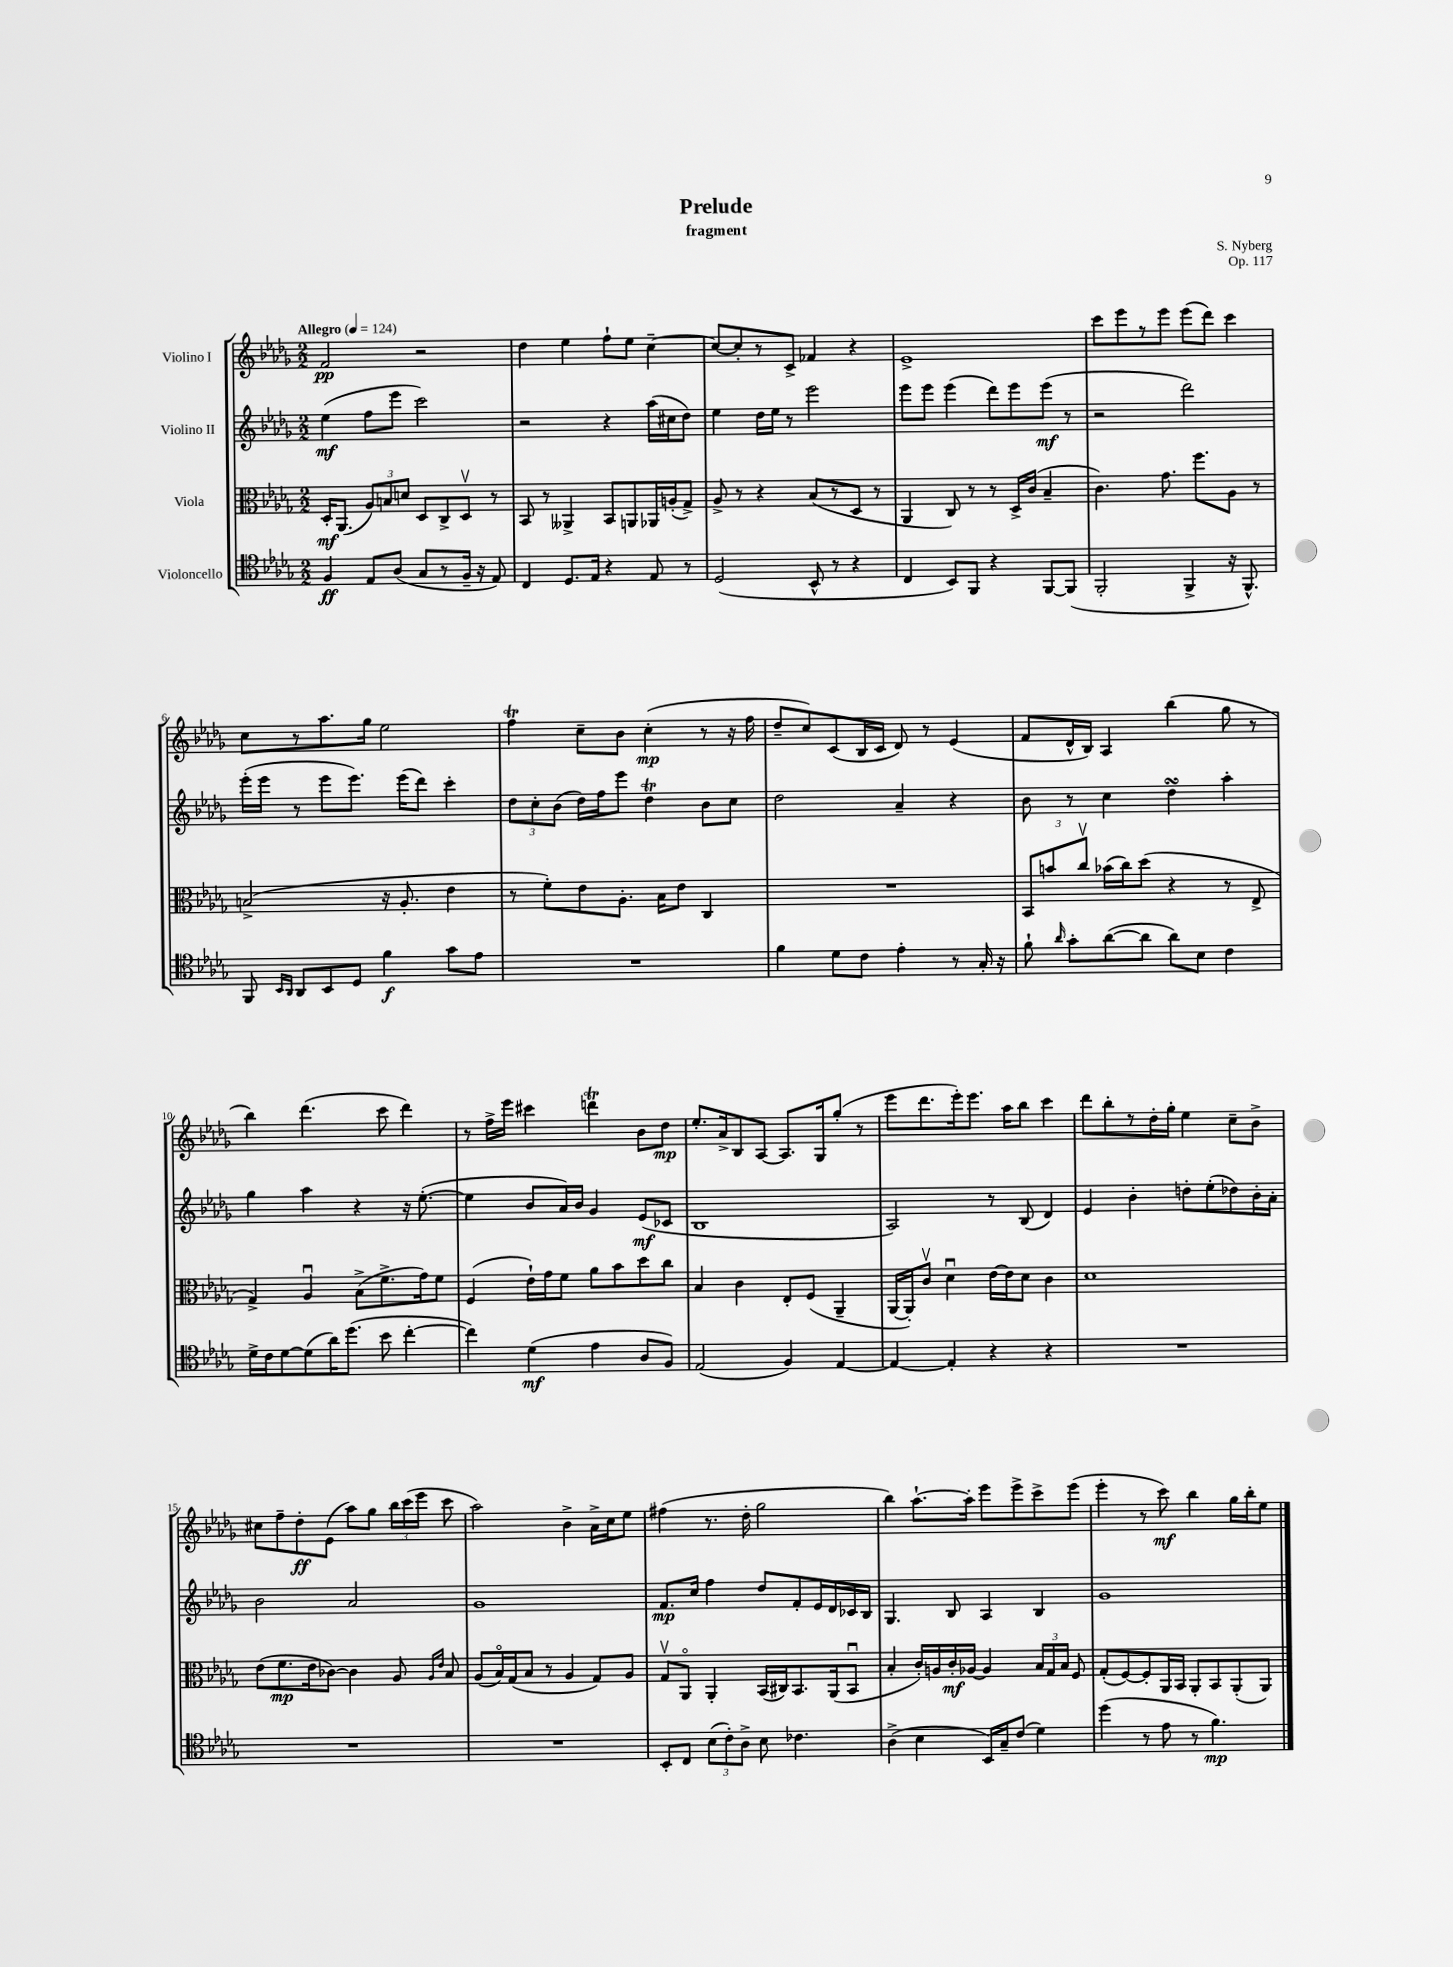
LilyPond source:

\header { title = "Prelude" composer = "S. Nyberg" subtitle = "fragment" opus = "Op. 117" }
<<
\new StaffGroup <<
\new Staff = "s0" \with { instrumentName = "Violino I" } {
    \clef treble \key des \major \numericTimeSignature \time 2/2 \tempo "Allegro" 4 = 124
    \autoBeamOff f'2\pp r2 |
    des''4 ees''4 f''8[-! ees''8] c''4~-- |
    c''8[~ c''8-. r8 c'8]-> fes'4 r4 |
    ees'1-> |
    c'''8[ ees'''8 r8 ees'''8] ees'''8[( des'''8]) c'''4 |
    c''8[ r8 aes''8. ges''16] ees''2 |
    f''4\trill c''8[-- bes'8] c''4-.\mp( r8 r16 f''16 |
    des''8[-- c''8) c'8( bes16 c'16] des'8) r8 ees'4( |
    f'8[ des'16-^ bes16]) aes4 bes''4( ges''8 r8 |
    bes''4) des'''4.( c'''8 des'''4) |
    r8 f''16[-> ees'''16] cis'''4 d'''4\trill bes'8[ des''8]\mp |
    ees''8.[-. aes'16-> bes8 aes8]~ aes8.[ ges16 ges''8]-.( r8 |
    ees'''8[ des'''8. ees'''16-.) ees'''8.] aes''16[ bes''8] c'''4 |
    des'''8[ bes''8-. r8 des''16-. ges''16]-. ees''4 c''8[-- bes'8]-> |
    cis''8[ f''8-- des''8-.\ff ees'8]( aes''8[) ges''8] \tuplet 3/2 { bes''16[ c'''16( ees'''16] } c'''8 |
    aes''2) bes'4-> aes'16[-> c''16 ees''8] |
    fis''4( r8. des''16-. ges''2 |
    bes''4) aes''8.[~-! aes''16]-. ees'''8[ ees'''8-> c'''8-> ees'''8]( |
    ees'''4-. r8 c'''8\mf) bes''4 ges''16[ bes''16-. ees''8] \bar "|." |
}
\new Staff = "s1" \with { instrumentName = "Violino II" } {
    \clef treble \key des \major \numericTimeSignature \time 2/2
    \autoBeamOff ees''4\mf( f''8[ ees'''8] c'''2) |
    r2 r4 aes''16[( cis''16 des''8]) |
    ees''4 des''16[ ees''16] r8 ees'''2 |
    ees'''8[ ees'''8] ees'''4( des'''8[) ees'''8 ees'''8]\mf( r8 |
    r2 des'''2) |
    ees'''16[-.( ees'''16] r8 ees'''8[ ees'''8.]) ees'''16[( des'''8]) c'''4-. |
    \tuplet 3/2 { des''8[ c''8-. bes'8]( } des''16[) f''16 ees'''8] des''4\trill bes'8[ c''8] |
    des''2 aes'4-- r4 |
    bes'8 r8 c''4 des''4\turn aes''4-. |
    ges''4 aes''4 r4 r16 ees''8.~-.( |
    ees''4 bes'8[ aes'16) bes'16] ges'4 ees'8[\mf( ces'8] |
    bes1 |
    aes2) r8 bes8( des'4) |
    ees'4 bes'4-. d''8[-. ees''8-.( des''8) bes'16-. aes'16]-. |
    bes'2 aes'2 |
    ges'1 |
    f'8.[\mp c''16] f''4 des''8[ f'8-. ees'16 des'16 ces'16 bes16] |
    ges4. bes8 aes4 bes4 |
    ges'1 \bar "|." |
}
\new Staff = "s2" \with { instrumentName = "Viola" } {
    \clef alto \key des \major \numericTimeSignature \time 2/2
    \autoBeamOff des16[-.\mf aes,8.]( \tuplet 3/2 { aes8[) b8 d'8] } des8[ c8-> des8]\upbow r8 |
    bes,8 r8 aeses,4-> bes,8[ a,8 aes,16 a16-.( ges8]->) |
    aes8-> r8 r4 bes8[( r8 des8] r8 |
    aes,4 c8) r8 r8 des16[-> c'16]( bes4-- |
    c'4.) ges'8. f''8.[ aes8] r8 |
    b2->( r16 aes8.-. ees'4 |
    r8 f'8[-.) ees'8 aes8.]-. bes16[ ees'8] c4 |
    R1 |
    \tuplet 3/2 { bes,8[ b'8 c''8]\upbow } bes'16[( c''16) des''8]( r4 r8 ees8-> |
    ges4->) aes4\downbow bes8[->( f'8.-> ges'16) f'8] |
    f4( ees'16[-!) ges'16 f'8] aes'8[ bes'8 des''8 c''8] |
    bes4 c'4 ees8[-. f8]( aes,4-- |
    aes,16[~ aes,16-.) c'8]\upbow des'4\downbow ees'16[~ ees'16 des'8] c'4 |
    des'1 |
    ees'8[( f'8.\mp ees'16 ces'8]~) ces'4 aes8 \grace { aes16[ ees'16] } bes8 |
    aes8[( bes16\flageolet) ges16( bes8] r8 aes4 ges8[) aes8] |
    ges8[\upbow aes,8]\flageolet aes,4-. bes,16[( cis16) bes,8. aes,16( bes,8]\downbow |
    bes4-. c'16[-.) a16 c'16-.\mf aes16]~ aes4 \tuplet 3/2 { bes16[ ges16 bes16] } f8 |
    ges8[-.( f8~) f8-. aes,16 bes,16] aes,8[-. bes,8 aes,8-.( aes,8]) \bar "|." |
}
\new Staff = "s3" \with { instrumentName = "Violoncello" } {
    \clef tenor \key des \major \numericTimeSignature \time 2/2
    \autoBeamOff f4\ff ees8[ aes8]( ges8[ r8 f16]-- r16 ees8) |
    c4 des8.[ ees16] r4 ees8 r8 |
    des2( bes,8-^ r8 r4 |
    c4 bes,8[) f,8] r4 f,8[~ f,8]( |
    f,2-. f,4-> r16 f,8.-^) |
    f,8 \grace { bes,16[ aes,16] } aes,8[ bes,8 des8] f'4\f ges'8[ ees'8] |
    R1 |
    f'4 des'8[ c'8] ees'4-. r8 ges16-. r16 |
    f'8-! \grace { aes'16 } ges'8[-. aes'8~( aes'8] aes'8[) bes8] c'4 |
    des'16[-> c'16 des'8~ des'8( aes'16) des''8.]( bes'8 c''4~-. |
    c''4) des'4\mf( ees'4 aes8[ f8]) |
    ees2( f4) ees4~ |
    ees4~ ees4-. r4 r4 |
    R1 |
    R1 |
    R1 |
    bes,8[-. c8] \tuplet 3/2 { bes8[( c'8-.) aes8]-> } bes8 ces'4. |
    aes4->( bes4 bes,16[) ges16-- c'8]( des'4) |
    des''4( r8 ees'8 r8 f'4.\mp) \bar "|." |
}
>>
>>
